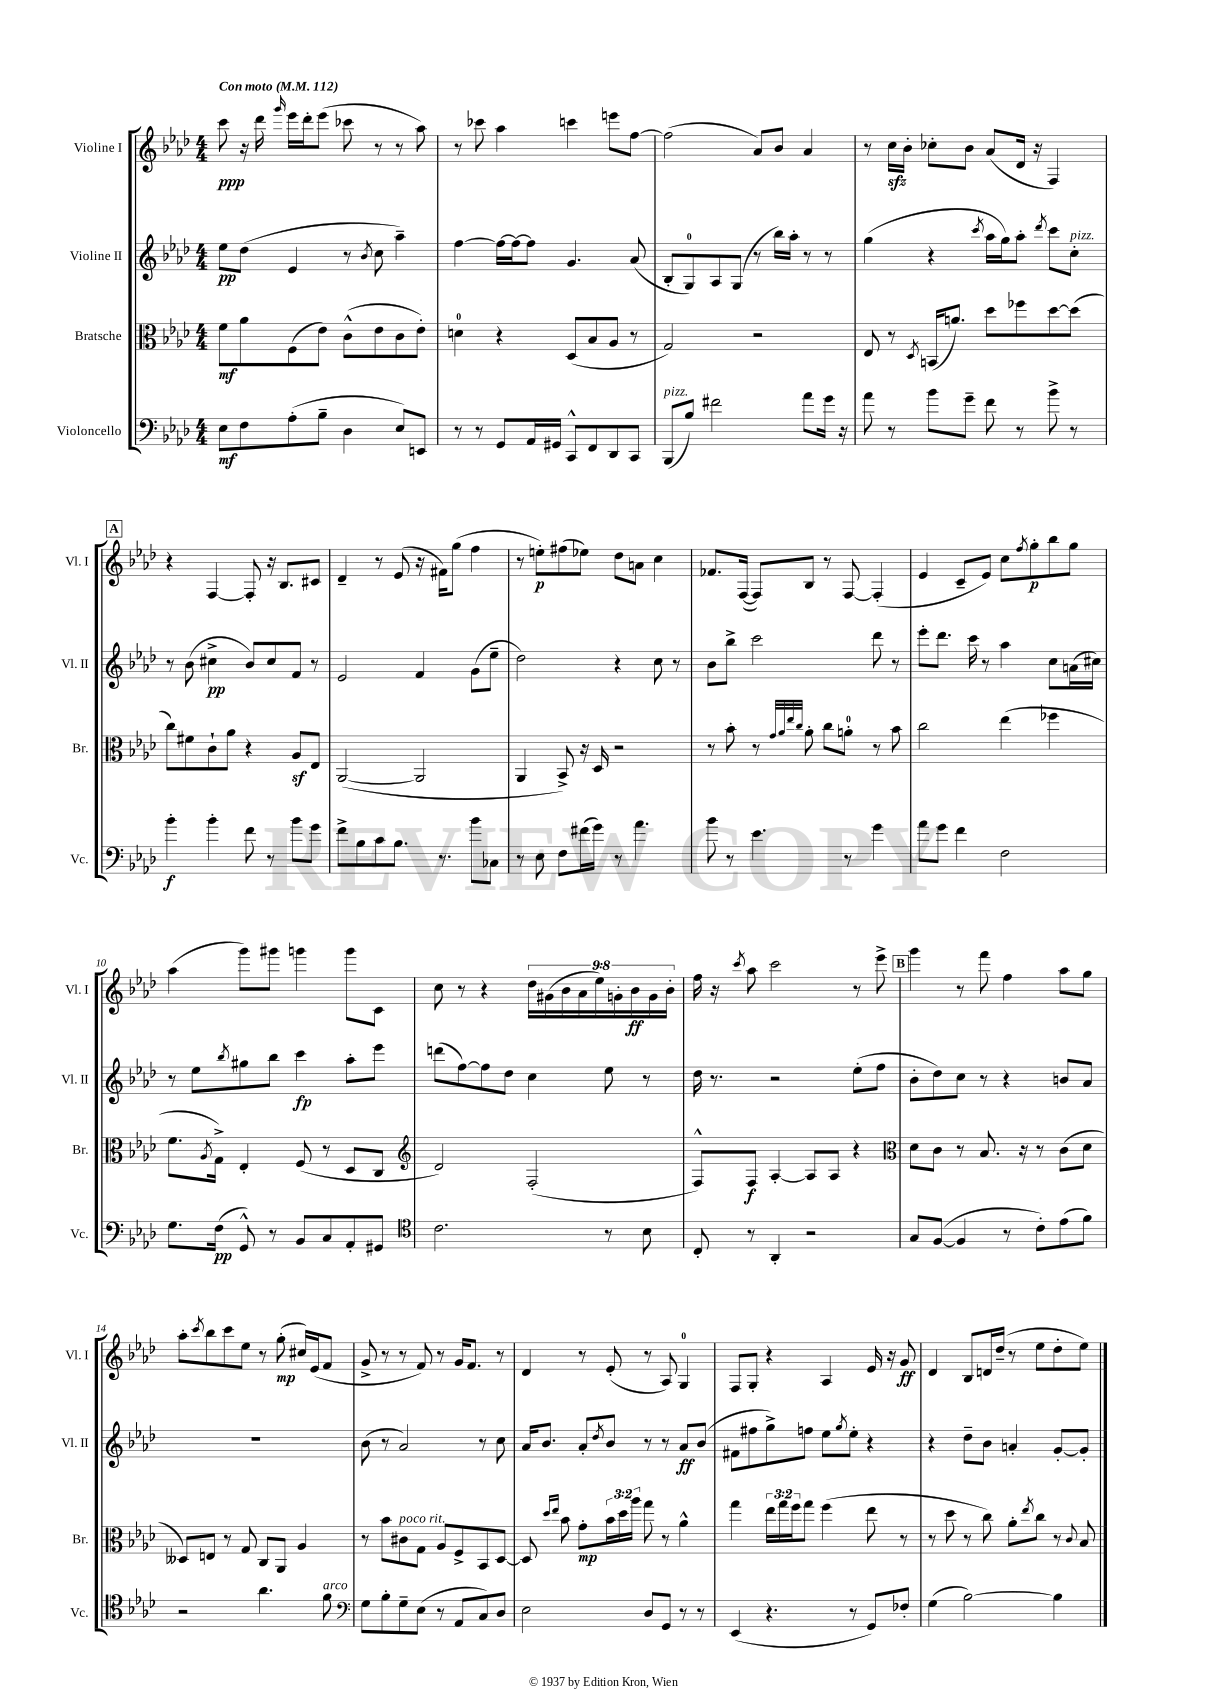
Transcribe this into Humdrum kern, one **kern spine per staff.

**kern	**dynam	**kern	**dynam	**kern	**dynam	**kern	**dynam
*part4	*part4	*part3	*part3	*part2	*part2	*part1	*part1
*staff4	*staff4	*staff3	*staff3	*staff2	*staff2	*staff1	*staff1
*I"Violoncello	*	*I"Bratsche	*	*I"Violine II	*	*I"Violine I	*
*I'Vc.	*	*I'Br.	*	*I'Vl. II	*	*I'Vl. I	*
*clefF4	*	*clefC3	*	*clefG2	*	*clefG2	*
*k[b-e-a-d-]	*	*k[b-e-a-d-]	*	*k[b-e-a-d-]	*	*k[b-e-a-d-]	*
*M4/4	*	*M4/4	*	*M4/4	*	*M4/4	*
*MM112	*	*MM112	*	*MM112	*	*MM112	*
=1	=1	=1	=1	=1	=1	=1	=1
!	!	!	!	!	!	!LO:TX:a:B:t=Con moto	!
8E-\L	mf	8f\L	mf	8ee-\L	pp	8ccc\	ppp
8F\	.	8a-\	.	(8dd-\J	.	16r	.
.	.	.	.	.	.	16ddd-\	.
.	.	.	.	.	.	16qqggg/	.
(8A-'\	.	(8F\	.	4e-/	.	16eee-\LL	.
.	.	.	.	.	.	16ddd-'\J	.
8B-~\J	.	8e-\J)	.	.	.	(8eee-\J	.
4D-\	.	(8c^^\L	.	8r	.	8ccc-X\	.
.	.	.	.	8qb-/	.	.	.
.	.	8e-\	.	8cc\	.	8r	.
8E-/L)	.	8c\	.	4aa-~\)	.	8r	.
8EEn/J	.	8e-'\J)	.	.	.	8aa-\)	.
=2	=2	=2	=2	=2	=2	=2	=2
8r	.	4dn\	.	[4ff\	.	8r	.
8r	.	.	.	.	.	8ccc-X\	.
8GG/L	.	4r	.	16ff\LL_	.	4aa-\	.
.	.	.	.	16ff\J_	.	.	.
16AA-/L	.	.	.	8ff\J]	.	.	.
16GG#X/JJ	.	.	.	.	.	.	.
8CC^^/L	.	(8D-/L	.	4.g/	.	4cccn\	.
8FF/	.	8B-/	.	.	.	.	.
8DD-/	.	8A-/J	.	.	.	8eeen\L	.
8CC/J	.	8r	.	(8a-/	.	[8ff\J	.
=3	=3	=3	=3	=3	=3	=3	=3
!LO:TX:a:i:t=pizz.	!	!	!	!	!	!	!
(8BBB-/L	.	2G/)	.	8B-'/L	.	(2ff\]	.
8B-/J)	.	.	.	8G/)	.	.	.
2f#X\	.	.	.	8A-/	.	.	.
.	.	.	.	(8G/J	.	.	.
.	.	2r	.	8r	.	8a-/L)	.
.	.	.	.	16bb-\LL)	.	8b-/J	.
.	.	.	.	16aa-'\JJ	.	.	.
8a-\L	.	.	.	8r	.	4a-/	.
16g\Jk	.	.	.	8r	.	.	.
16r	.	.	.	.	.	.	.
=4	=4	=4	=4	=4	=4	=4	=4
8a-\	.	8E-/	.	(4gg\	.	8r	.
8r	.	8r	.	.	.	16cczz\LL	.
.	.	.	.	.	.	16b-'\JJ	.
.	.	8qD-/	.	.	.	.	.
8b-\L	.	(16BBn/KL	.	4r	.	8cc-X'\L	.
.	.	8.an/J)	.	.	.	.	.
8g~\J	.	.	.	.	.	8b-\J	.
.	.	.	.	8qccc/	.	.	.
8f\	.	8dd-\L	.	16aa-\LL	.	(8a-/L	.
.	.	.	.	16gg\J)	.	.	.
8r	.	8ff-X\	.	8aa-'\J	.	16d-/Jk	.
.	.	.	.	.	.	16r	.
.	.	.	.	8qddd-/	.	.	.
8b-^\	.	[8dd-\	.	8ccc\L	.	4F/)	.
!	!	!	!	!LO:TX:a:i:t=pizz.	!	!	!
8r	.	(8dd-\J]	.	8cc'\J	.	.	.
!!LO:LB:g=z
!!LO:REH:place=s1:t=A
=5	=5	=5	=5	=5	=5	=5	=5
4b-'\	f	8cc\L)	.	8r	.	4r	.
.	.	8f#X\	.	(8b-\	.	.	.
4b-'\	.	8c`\	.	4cc#X^\	pp	[4F/	.
.	.	8a-\J	.	.	.	.	.
8f\	.	4r	.	8b-/L)	.	8F'/]	.
8r	.	.	.	8cc#/	.	16r	.
.	.	.	.	.	.	8.B-/L	.
8b-\L	.	8A-z/L	.	8f/J	.	.	.
8g\J	.	8E-/J	.	8r	.	8c#X/J	.
=6	=6	=6	=6	=6	=6	=6	=6
8f^\L	.	([2AA-/	.	2e-/	.	4d-~/	.
8B-\	.	.	.	.	.	.	.
8c\	.	.	.	.	.	8r	.
8.B-\J	.	.	.	.	.	(8e-/	.
.	.	2AA-/]	.	4f/	.	16r	.
8.r	.	.	.	.	.	16f#X\KL)	.
.	.	.	.	.	.	(8gg\J	.
8b-\L	.	.	.	(8g\L	.	4ff\	.
8C-X\J	.	.	.	8ee-~\J	.	.	.
=7	=7	=7	=7	=7	=7	=7	=7
8r	.	4AA-/	.	2dd-\)	.	8r	.
8E-\	.	.	.	.	.	8een'\L)	p
8F\L	.	8BB-^/)	.	.	.	(8ff#X\	.
(16f#X\L	.	16r	.	.	.	8ee-X\J)	.
16g\JJ)	.	16D-/	.	.	.	.	.
8r	.	2r	.	4r	.	8dd-\L	.
4.a-\	.	.	.	.	.	8an\J	.
.	.	.	.	8cc\	.	4cc\	.
.	.	.	.	8r	.	.	.
=8	=8	=8	=8	=8	=8	=8	=8
8b-\	.	8r	.	8b-\L	.	8.f-X/L	.
8r	.	8b-'\	.	8bb-^\J	.	.	.
.	.	.	.	.	.	([16F/Jk	.
4.e-\	.	8r	.	2ccc\	.	8F/L])	.
.	.	32qqg/LLL	.	.	.	.	.
.	.	32qqa-/	.	.	.	.	.
.	.	32qqee-/	.	.	.	.	.
.	.	32qqcc/JJJ	.	.	.	.	.
.	.	8a-'\	.	.	.	8B-/J	.
.	.	8cc\L	.	.	.	8r	.
8r	.	8an'\J	.	.	.	[8F/	.
4g\	.	8r	.	8ddd-\	.	(4F'/]	.
.	.	8b-\	.	8r	.	.	.
=9	=9	=9	=9	=9	=9	=9	=9
8a-\L	.	2cc\	.	8eee-'\L	.	4e-/	.
8g\J	.	.	.	8.ddd-\J	.	.	.
4f\	.	.	.	.	.	8c~/L	.
.	.	.	.	16ccc\	.	.	.
.	.	.	.	8r	.	8e-/J)	.
2F\	.	(4ee-\	.	4aa-\	.	8cc\L	.
.	.	.	.	.	.	8qff/	.
.	.	.	.	.	.	8gg'\	p
.	.	4ff-X\	.	8cc\L	.	8bb-\	.
.	.	.	.	(16an\L	.	8gg\J	.
.	.	.	.	16cc#X\JJ)	.	.	.
!!LO:LB:g=z
=10	=10	=10	=10	=10	=10	=10	=10
8.G\L	.	8.f\L	.	8r	.	(4aa-\	.
.	.	.	.	8ee-\L	.	.	.
.	.	8qA-/	.	.	.	.	.
(16F\Jk	pp	16G^\Jk)	.	.	.	.	.
.	.	.	.	8qbb-/	.	.	.
8GG^^/)	.	4E-'/	.	8gg#X\	.	8ggg\L)	.
8r	.	.	.	8bb-\J	.	8ggg#X\J	.
8BB-/L	.	(8F/	.	4ccc\	fp	4gggn\	.
8C/	.	8r	.	.	.	.	.
8AA-'/	.	8D-/L	.	8aa-'\L	.	8ggg\L	.
8GG#X/J	.	8C/J	.	8eee-\J	.	8c\J	.
=11	=11	=11	=11	=11	=11	=11	=11
*clefC4	*	*clefG2	*	*	*	*	*
2.c\	.	2d-/)	.	(8dddn\L	.	8cc\	.
.	.	.	.	[8ff\)	.	8r	.
.	.	.	.	8ff\]	.	4r	.
.	.	.	.	8dd-\J	.	.	.
.	.	(2F'/	.	4cc\	.	18dd-\LL	.
.	.	.	.	.	.	(18g#X\	.
.	.	.	.	.	.	18b-\	.
.	.	.	.	.	.	18a-\	.
.	.	.	.	.	.	18ee-\)	.
8r	.	.	.	8ee-\	.	.	.
.	.	.	.	.	.	18gn'\	.
.	.	.	.	.	.	18b-\	ff
8B-\	.	.	.	8r	.	.	.
.	.	.	.	.	.	18g\	.
.	.	.	.	.	.	18b-'\JJ	.
=12	=12	=12	=12	=12	=12	=12	=12
8C'/	.	8F^^/L)	.	16dd-\	.	16ff\	.
.	.	.	.	8.r	.	16r	.
.	.	.	.	.	.	8qccc/	.
8r	.	8F/J	f	.	.	8aa-\	.
4AA-'/	.	[4A-'/	.	2r	.	2ccc\	.
2r	.	8A-/L]	.	.	.	.	.
.	.	8A-/J	.	.	.	.	.
.	.	4r	.	(8ee-'\L	.	8r	.
.	.	.	.	8ff\J	.	8eee-^\	.
!!LO:REH:place=s1:t=B
=13	=13	=13	=13	=13	=13	=13	=13
*	*	*clefC3	*	*	*	*	*
8G/L	.	8d-\L	.	8b-'\L	.	4ggg\	.
([8F/J	.	8c\J	.	8dd-\)	.	.	.
4F/]	.	8r	.	8cc\J	.	8r	.
.	.	8.B-/	.	8r	.	8fff\	.
8r	.	.	.	4r	.	4ff\	.
.	.	16r	.	.	.	.	.
8c'\L)	.	8r	.	.	.	.	.
(8e-\	.	(8c\L	.	8bn/L	.	8aa-\L	.
8f\J)	.	8d-\J	.	8a-/J	.	8gg\J	.
!!LO:LB:g=z
=14	=14	=14	=14	=14	=14	=14	=14
2r	.	8D--X/L)	.	1r	.	8aa-'\L	.
.	.	.	.	.	.	8qccc/	.
.	.	8En/J	.	.	.	8bb-\	.
.	.	8r	.	.	.	8ccc\	.
.	.	8G/	.	.	.	8ee-\J	.
4.a-\	.	8C/L	.	.	.	8r	.
.	.	8AA-/J	.	.	.	(8gg'\	mp
.	.	4A-/	.	.	.	16cc#X/LL)	.
.	.	.	.	.	.	(16e-/J	.
!LO:TX:a:i:t=arco	!	!	!	!	!	!	!
8f\	.	.	.	.	.	8f/J	.
=15	=15	=15	=15	=15	=15	=15	=15
*clefF4	*	*	*	*	*	*	*
8G\L	.	8r	.	(8b-\	.	8g^/	.
8B-'\	.	8b-\L	.	8r	.	8r	.
!	!	!LO:TX:a:i:t=poco rit.	!	!	!	!	!
8G~\	.	8c#X\	.	2a-/)	.	8r	.
(8E-\J	.	8G\J	.	.	.	8f/)	.
8r	.	8A-/L	.	.	.	8r	.
8AA-/L	.	8F^/	.	.	.	16g/KL	.
.	.	.	.	.	.	8.f/J	.
8C/)	.	8BB-/	.	8r	.	.	.
8D-/J	.	[8D-/J	.	8cc\	.	8r	.
=16	=16	=16	=16	=16	=16	=16	=16
2E-\	.	8D-/]	.	16a-/KL	.	4d-/	.
.	.	.	.	8.b-/J	.	.	.
.	.	16qqdd-/LL	.	.	.	.	.
.	.	16qqee-/JJ	.	.	.	.	.
.	.	8b-\	.	.	.	.	.
.	.	8g'\L	mp	8a-'/L	.	8r	.
.	.	.	.	8qdd-/	.	.	.
.	.	24b-\L	.	8b-/J	.	(8e-'/	.
.	.	24dd-\	.	.	.	.	.
.	.	24aa-\JJ	.	.	.	.	.
8D-/L	.	8gg\	.	8r	.	8r	.
8GG/J	.	8r	.	8r	.	8A-/)	.
8r	.	4a-^^\	.	8a-/L	ff	4G/	.
8r	.	.	.	(8b-/J	.	.	.
=17	=17	=17	=17	=17	=17	=17	=17
(4EE-/	.	4gg\	.	8f#X\L	.	8F/L	.
.	.	.	.	8ff#X\	.	8G'/J	.
4.r	.	24ee-\LL	.	8gg^\)	.	4r	.
.	.	24gg\	.	.	.	.	.
.	.	24ff\J	.	.	.	.	.
.	.	8gg\J	.	8ffn\J	.	.	.
.	.	(4ff\	.	8ee-\L	.	4A-/	.
.	.	.	.	8qgg/	.	.	.
8r	.	.	.	8ee-'\J	.	.	.
8GG/L)	.	8ee-\	.	4r	.	16e-/	.
.	.	.	.	.	.	16r	.
8F-X'/J	.	8r	.	.	.	8g/	ff
=18	=18	=18	=18	=18	=18	=18	=18
(4G\	.	8r	.	4r	.	4d-/	.
.	.	8dd-\	.	.	.	.	.
[2B-\)	.	8r	.	8dd-~\L	.	8B-/L	.
.	.	8cc\)	.	8b-\J	.	16dn/L	.
.	.	.	.	.	.	(16dd-~/JJ	.
.	.	8a-'\L	.	4an'/	.	8r	.
.	.	8qee-/	.	.	.	.	.
.	.	8cc\J	.	.	.	8ee-\L	.
4B-\]	.	8r	.	[8g'/L	.	8dd-'\	.
.	.	8qqc/	.	.	.	.	.
.	.	8B-/	.	8g'/J]	.	8ee-\J)	.
==	==	==	==	==	==	==	==
*-	*-	*-	*-	*-	*-	*-	*-
